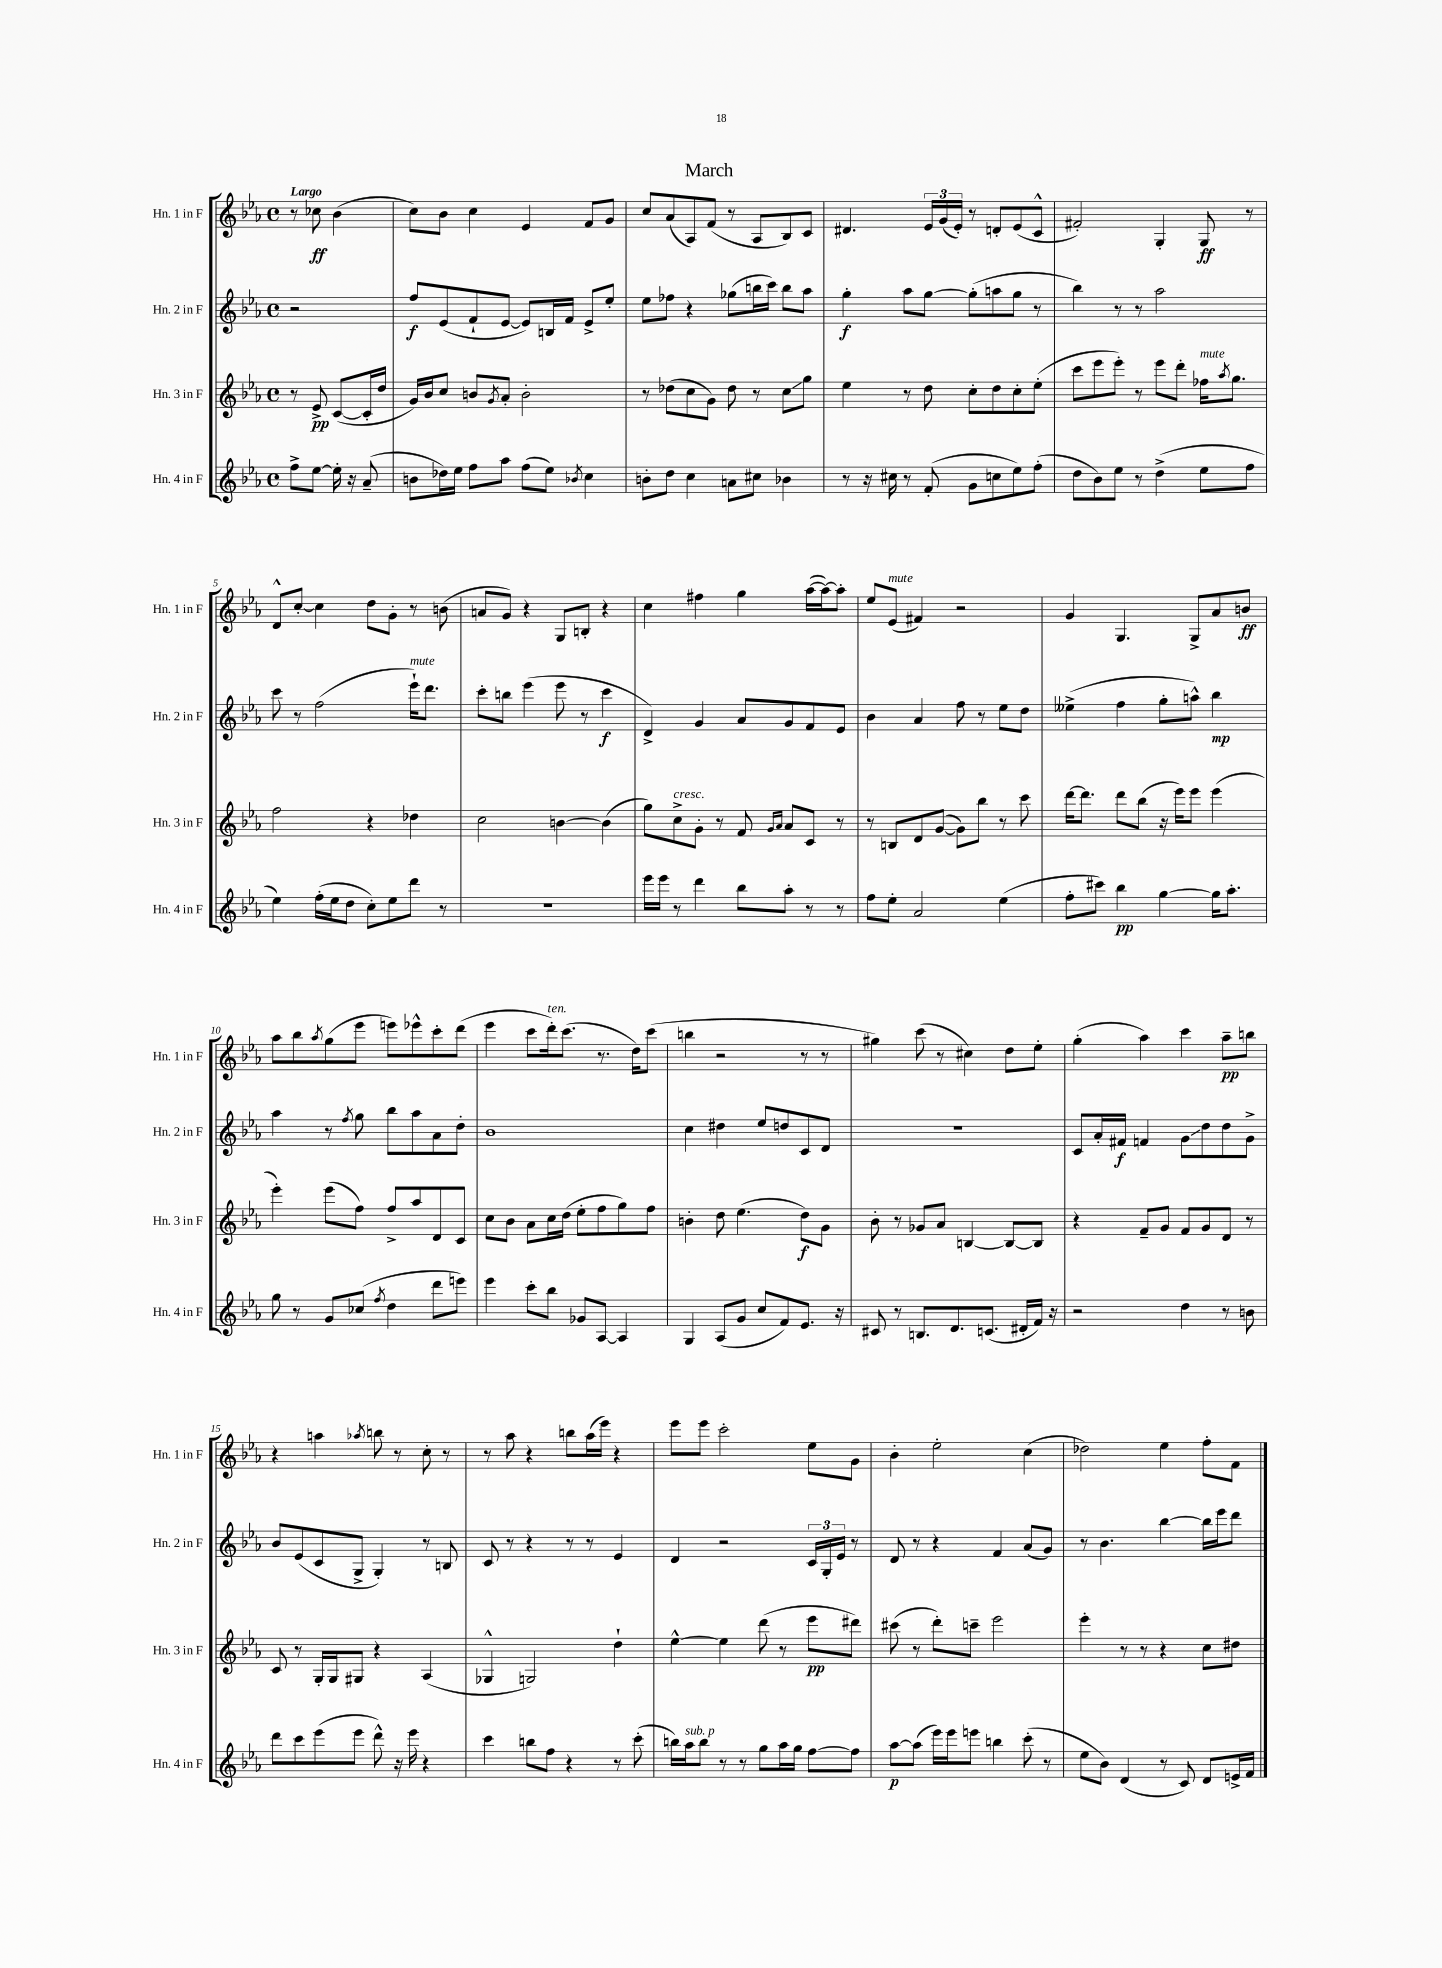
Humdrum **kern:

**kern	**kern	**kern	**kern
*staff4	*staff3	*staff2	*staff1
*clefG2	*clefG2	*clefG2	*clefG2
*k[b-e-a-]	*k[b-e-a-]	*k[b-e-a-]	*k[b-e-a-]
*M4/4	*M4/4	*M4/4	*M4/4
*met(c)	*met(c)	*met(c)	*met(c)
8ff^	8r	2r	8r
[8ee-	8e-^	.	8cc-
16ee-']	([8c	.	(4b-
16r	.	.	.
(8a-~	16c']	.	.
.	16dd	.	.
=	=	=	=
8b	16g)	8ff	8cc)
.	16b-	.	.
16dd-)	8cc	(8e-	8b-
16ee-	.	.	.
8ff	8b	8f`	4cc
.	8qg	.	.
8aa-	8a-'	[8e-	.
(8ff	2b'	8e-])	4e-
8ee-)	.	16B	.
.	.	16f	.
8qb-	.	.	.
4cc	.	8e-^	8f
.	.	8ee-'	8g
=	=	=	=
8b'	8r	8ee-	8cc
8dd	(8dd-	8ff-	(8a-
4cc	8cc	4r	8A-)
.	8g)	.	(8f
8a	8dd-	(8gg-	8r
8cc#	8r	16bb	8A-
.	.	16ccc)	.
4b-	8cc	8bb	8B-)
.	8gg	8aa-	8c
=	=	=	=
8r	4ee-	4gg'	4.d#
16r	.	.	.
16cc#	.	.	.
8r	8r	8aa-	.
(8f'	8dd	[8gg	24e-
.	.	.	(24g
.	.	.	24e-')
8g	8cc'	(8gg']	8r
8cc	8dd	8aa	8d'
8ee-)	8cc'	8gg	(8e-
(8ff'	(8ee-'	8r	8c^^
=	=	=	=
8dd	8ccc	4bb-)	2f#')
8b-)	8eee-	.	.
8ee-	8eee-')	8r	.
8r	8r	8r	.
(4dd^	8eee-	2aa-	4G'
.	8ddd'	.	.
8ee-	16ff-	.	8G
.	8qaa-	.	.
.	8.gg	.	.
8ff	.	.	8r
=	=	=	=
4ee-)	2ff	8ccc	8d^^
.	.	8r	[8cc'
(16ff'	.	(2ff	4cc]
16ee-	.	.	.
8dd	.	.	.
8cc')	4r	.	8dd
8ee-	.	.	8g'
8ddd	4dd-	16eee-`)	8r
.	.	8.ddd	.
8r	.	.	(8b
=	=	=	=
1r	2cc	8ccc'	8a
.	.	8bb	8g)
.	.	(4eee-	4r
.	[4b	8eee-	8G
.	.	8r	8B'
.	(4b]	4ccc	4r
=	=	=	=
16eee-	8gg)	4d^)	4cc
16eee-	.	.	.
8r	8cc^	.	.
4ddd	8g'	4g	4ff#
.	8r	.	.
8bb-	8f	8a-	4gg
.	16qqg	.	.
.	16qqa-	.	.
8aa-'	8a-	8g	.
8r	8c	8f	([16aa-
.	.	.	16aa-_)
8r	8r	8e-	8aa-']
=	=	=	=
8ff	8r	4b-	8ee-
8ee-'	8B	.	(8e-
2a-	8d	4a-	4f#)
.	([8g	.	.
.	8g])	8ff	2r
.	8bb-	8r	.
(4ee-	8r	8ee-	.
.	8ccc	8dd	.
=	=	=	=
8ff'	[16ddd	(4ee--^	4g
.	8.ddd]	.	.
8ccc#)	.	.	.
4bb-	8ddd	4ff	4.G
.	(8bb-	.	.
[4gg	16r	8gg'	.
.	16eee-)	.	.
.	8eee-	8aa^^)	8G^
16gg]	(4eee-	4bb-	8a-
8.aa-'	.	.	.
.	.	.	8b
=	=	=	=
8gg	4eee-')	4aa-	8aa-
8r	.	.	8bb-
.	.	.	8qaa-
8g	(8eee-	8r	(8gg
.	.	8qff	.
(8cc-	8ff)	8gg	8eee-
8qff	.	.	.
4dd	8ff^	8bb-	8eee)
.	8aa-	8aa-	8eee-^^
8ddd	8d	8a-	8ccc'
8eee)	8c	8dd'	(8ddd
=	=	=	=
4eee-	8cc	1b-	4eee-
.	8b-	.	.
8ccc'	8a-	.	8ccc
8bb-	16cc	.	16ddd')
.	(16dd	.	(8.ccc
8g-	8ee-'	.	.
[8A-	8ff	.	8.r
4A-]	8gg)	.	.
.	.	.	16dd)
.	8ff	.	(8ccc
=	=	=	=
4G	4b'	4cc	4bb
(8A-	8dd	4dd#	2r
8g	(4.ee-	.	.
8cc	.	8ee-	.
8f)	.	8dd	.
8.e-	8dd)	8c	8r
.	8g	8d	8r
16r	.	.	.
=	=	=	=
8c#	8b-'	1r	4gg#)
8r	8r	.	.
8.B	8g-	.	(8ccc
.	8a-	.	8r
8.d	.	.	.
.	[4B	.	4cc#)
(8.c	.	.	.
.	8B_	.	8dd
16d#'	.	.	.
16f)	8B]	.	8ee-'
16r	.	.	.
=	=	=	=
2r	4r	8c	(4gg'
.	.	16a-'	.
.	.	16f#	.
.	8f~	4f	4aa-)
.	8g	.	.
4dd	8f	8g	4ccc
.	8g	8dd	.
8r	8d	8dd	8aa-~
8b	8r	8g^	8bb
=	=	=	=
8ddd	8c	8b-	4r
8ccc	8r	(8e-	.
(8eee-	16G'	8c	4aa
.	16G	.	.
8eee-	8G#	8G^	.
.	.	.	8qaa-
8ddd^^)	4r	4G')	8bb
16r	.	.	8r
16eee-	.	.	.
4r	(4A-	8r	8cc'
.	.	8B	8r
=	=	=	=
4ccc	4G-^^	8c	8r
.	.	8r	8aa-
8bb	2G)	4r	4r
8ff	.	.	.
4r	.	8r	8bb
.	.	8r	(16aa-
.	.	.	16eee-)
8r	4dd`	4e-	4r
(8ccc'	.	.	.
=	=	=	=
16bb)	[4ee-^^	4d	8eee-
16aa-	.	.	.
8bb	.	.	8eee-
8r	4ee-]	2r	2ccc'
8r	.	.	.
8gg	(8ddd	.	.
16aa-	8r	.	.
16gg	.	.	.
[8ff	8eee-	24c	8ee-
.	.	24G'	.
.	.	24e-	.
8ff]	8ddd#)	8r	8g
=	=	=	=
[8aa-	(8ccc#	8d	4b-'
(8aa-]	8r	8r	.
16eee-)	8ddd')	4r	2ee-'
16eee-	.	.	.
8eee	8ccc~	.	.
4bb	2eee-	4f	.
(8ccc'	.	(8a-	(4cc
8r	.	8g)	.
=	=	=	=
8ee-	4eee-'	8r	2dd-)
8b-)	.	4.b-	.
(4d	8r	.	.
.	8r	.	.
8r	4r	[4bb-	4ee-
8c)	.	.	.
8d	8cc	16bb-]	8ff'
.	.	16eee-	.
16e^	8dd#	8ddd	8f
16f	.	.	.
==	==	==	==
*-	*-	*-	*-
